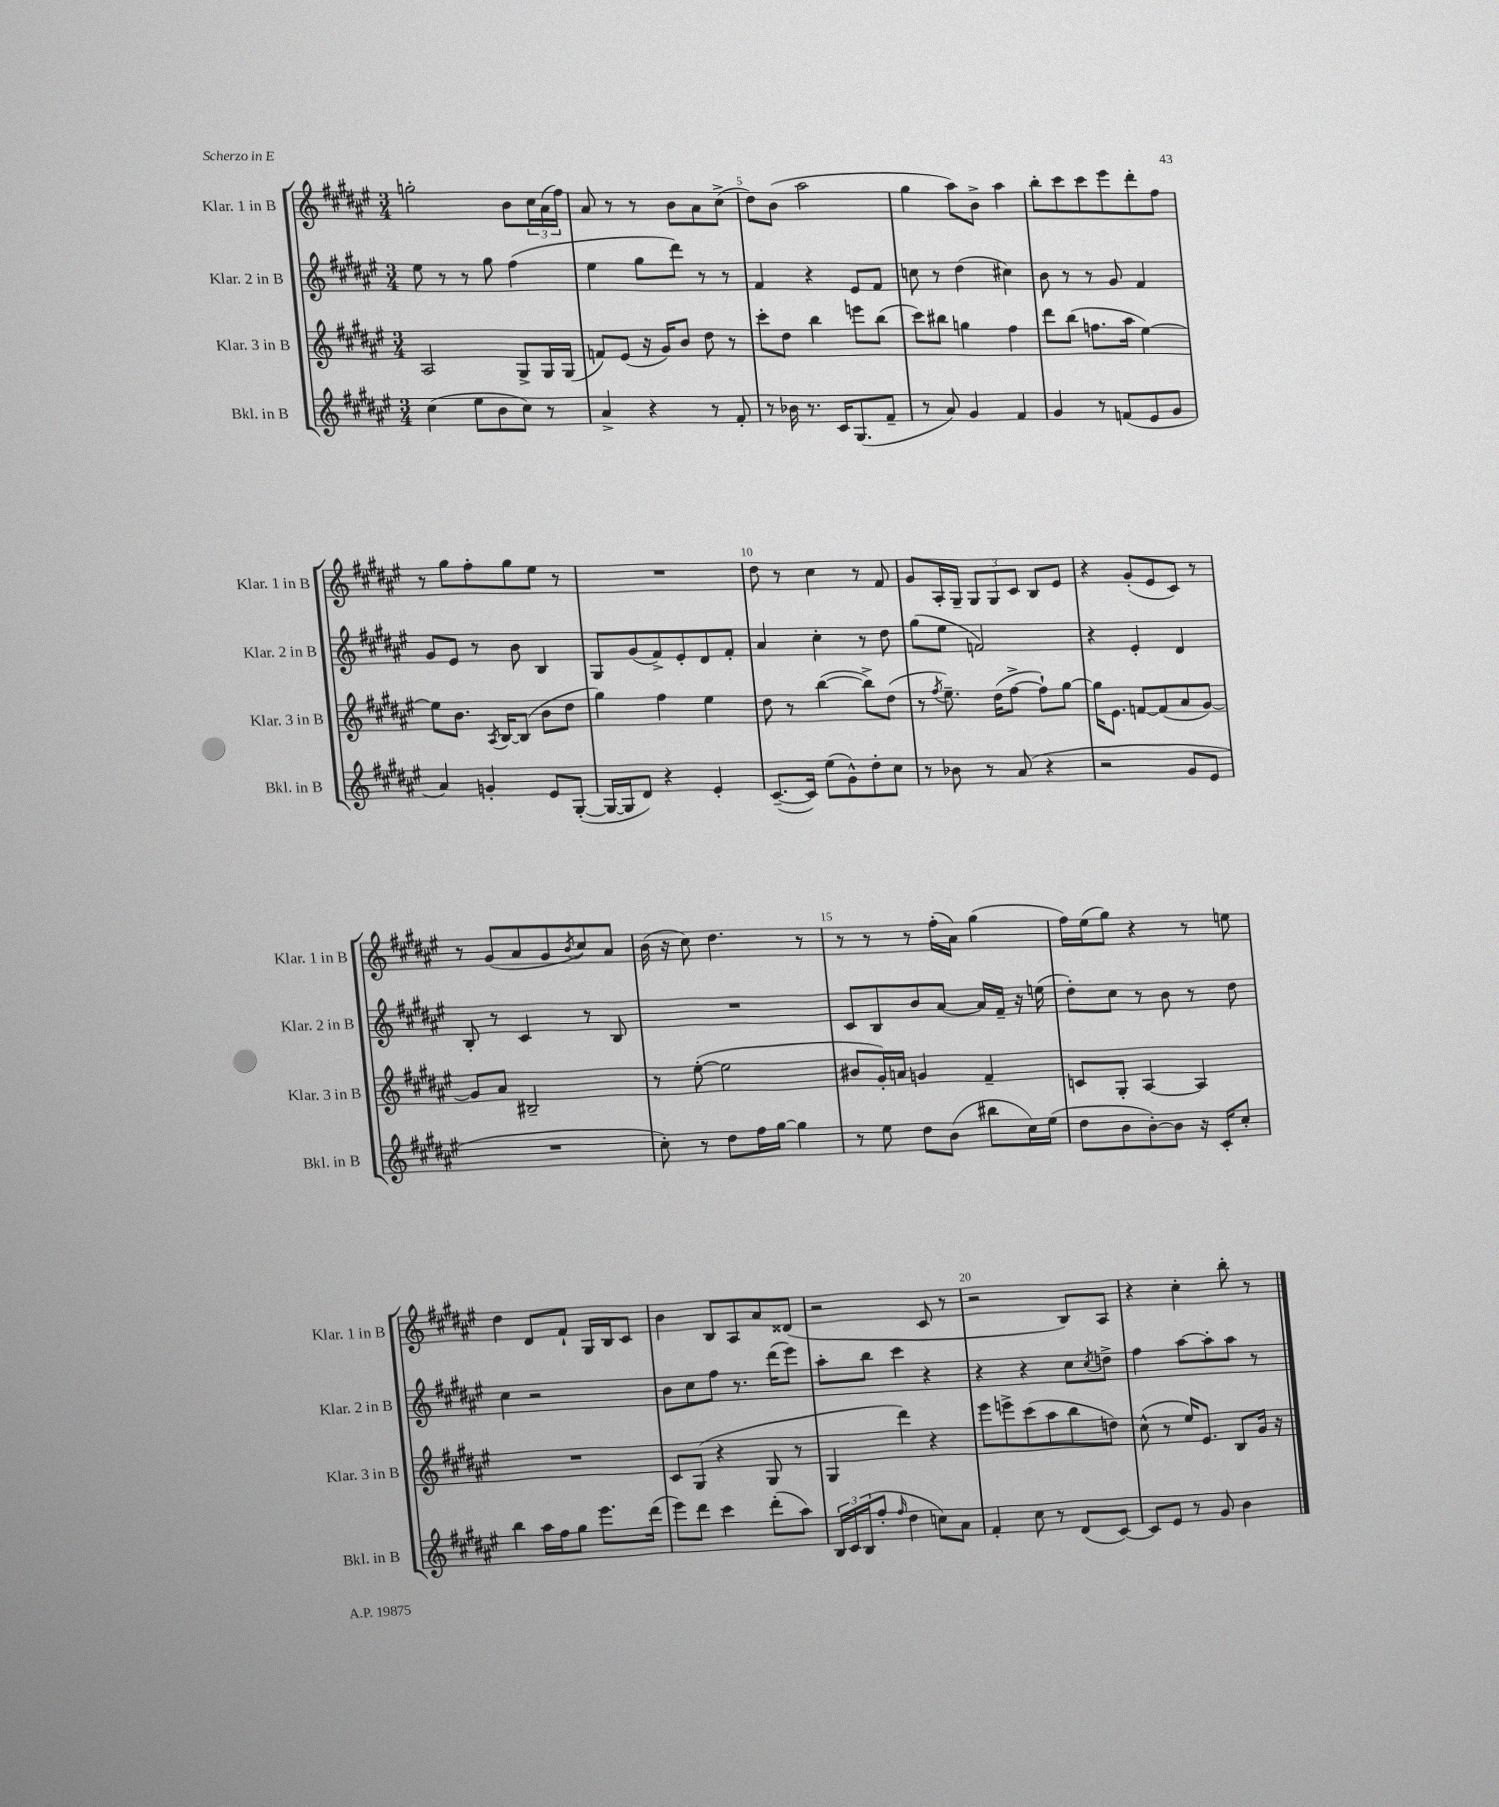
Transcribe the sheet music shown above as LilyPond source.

<<
\new StaffGroup <<
\new Staff = "s0" \with { instrumentName = "Klar. 1 in B" shortInstrumentName = "Klar. 1 in B" } {
    \clef treble \key fis \major \numericTimeSignature \time 3/4
    g''2-. b'8 \tuplet 3/2 { cis''16 ais'16( fis''16) } |
    ais'8 r8 r8 b'8 ais'8 cis''8->( |
    dis''8) b'8( ais''2 |
    gis''4 ais''8) b'8-> ais''4 |
    b''8-. cis'''8 cis'''8 eis'''8 dis'''8-. fis''8 |
    r8 gis''8 fis''8-. gis''8 eis''8 r8 |
    R2. |
    dis''8 r8 cis''4 r8 fis'8 |
    gis'8 ais16-. gis16-- \tuplet 3/2 { gis8 gis8 cis'8 } b8 eis'8 |
    r4 gis'8-.( eis'8 cis'8) r8 |
    r8 gis'8( ais'8 gis'8 \acciaccatura { b'8 } cis''8) ais'8 |
    b'16( r16 cis''8) dis''4. r8 |
    r8 r8 r8 fis''16-.( ais'16) gis''4( |
    fis''16) eis''16( gis''8) r4 r8 e''8 |
    dis''4 dis'8 fis'8-! gis16 b16 cis'8 |
    b'4 b8 ais8 ais'8 disis'8( |
    r2 cis'8 r8 |
    r2 b8) ais8 |
    r4 cis''4-. b''8-. r8 \bar "|." |
}
\new Staff = "s1" \with { instrumentName = "Klar. 2 in B" shortInstrumentName = "Klar. 2 in B" } {
    \clef treble \key fis \major \numericTimeSignature \time 3/4
    eis''8 r8 r8 gis''8 fis''4( |
    eis''4 gis''8 dis'''8) r8 r8 |
    fis'4 r4 eis'8 fis'8 |
    c''8 r8 dis''4( cis''4) |
    b'8 r8 r8 gis'8 fis'4 |
    gis'8 eis'8 r8 b'8 b4 |
    gis8 gis'8( fis'8->) eis'8-. dis'8 fis'8-. |
    ais'4 cis''4-. r8 dis''8 |
    gis''8( eis''8 f'2) |
    r4 eis'4-. dis'4 |
    b8-. r8 cis'4 r8 b8 |
    R2. |
    cis'8 b8 b'8 ais'8~ ais'16 fis'16-- r16 e''16( |
    dis''8-.) cis''8 r8 b'8 r8 dis''8 |
    cis''4 r2 |
    b'8 cis''8 fis''8 r8. dis'''16( eis'''8) |
    ais''8-. b''8 cis'''4 r4 |
    r4 r4 cis''8 \acciaccatura { cis''8 } d''8-> |
    fis''4 ais''8~ ais''8-. ais''8 r8 \bar "|." |
}
\new Staff = "s2" \with { instrumentName = "Klar. 3 in B" shortInstrumentName = "Klar. 3 in B" } {
    \clef treble \key fis \major \numericTimeSignature \time 3/4
    ais2 gis8-> gis16 gis16( |
    f'8) eis'8( r16 gis'16) b'8 dis''8 r8 |
    cis'''8-. dis''8 b''4 e'''8 b''8( |
    cis'''8) bis''8 g''4 fis''4 |
    dis'''8 b''8( f''8. ais''16 eis''4~) |
    eis''8 b'8. \acciaccatura { ais8 } b16~ b8( b'8 dis''8 |
    gis''4) fis''4 eis''4 |
    dis''8 r8 b''4~( b''8->) dis''8( |
    r8 \acciaccatura { fis''8 } eis''8.--) dis''16( fis''8~-> fis''8-!) gis''8~ |
    gis''16 eis'8. f'8~ f'8( ais'8 gis'8~) |
    gis'8 ais'8 bis2-- |
    r8 eis''8~-.( eis''2 |
    bis'8 gis'16-.) a'16 g'4 fis'4-- |
    c'8 gis8-. ais4~ ais4 |
    R2. |
    cis'8 gis8( r4 gis8 r8 |
    gis4 dis'''4) r4 |
    eis'''8 e'''8-> cis'''8( ais''8 b''8 d''8) |
    cis''8-^( r8 eis''16) eis'8. b8 gis'16 r16 \bar "|." |
}
\new Staff = "s3" \with { instrumentName = "Bkl. in B" shortInstrumentName = "Bkl. in B" } {
    \clef treble \key fis \major \numericTimeSignature \time 3/4
    cis''4( eis''8 b'8 cis''8) r8 |
    ais'4-> r4 r8 fis'8-. |
    r8 bes'16 r8. cis'16 gis8.( fis'8-- |
    r8 ais'8) gis'4 fis'4 |
    gis'4 r8 f'8( eis'8 gis'8 |
    ais'4) g'4-. eis'8 gis8~-.( |
    gis16~ gis16 dis'8) r4 eis'4-. |
    cis'8.~--( cis'16) eis''8( gis'8-^) dis''8-. cis''8 |
    r8 bes'8 r8 ais'8( r4 |
    r2 gis'8 eis'8 |
    R2. |
    cis''8-.) r8 dis''8 fis''16 gis''16~ gis''4 |
    r8 eis''8 dis''8 b'8( bis''8 cis''16) eis''16( |
    dis''8 b'8 b'8~-.) b'8 r16 cis'16-. cis''8-. |
    b''4 ais''16 fis''16 gis''8 eis'''8. dis'''16( |
    eis'''8) dis'''8 cis'''4 dis'''8-.( ais''8) |
    \tuplet 3/2 { b16 cis'16 b16( } fis''8-. \grace { fis''16 } dis''4 c''8) ais'8 |
    fis'4-. cis''8 r8 dis'8( cis'8~) |
    cis'8 eis'8 r8 gis'8 b'4 \bar "|." |
}
>>
>>
\layout { \context { \Score currentBarNumber = #3 \override BarNumber.break-visibility = ##(#f #t #t) barNumberVisibility = #(every-nth-bar-number-visible 5) } }
